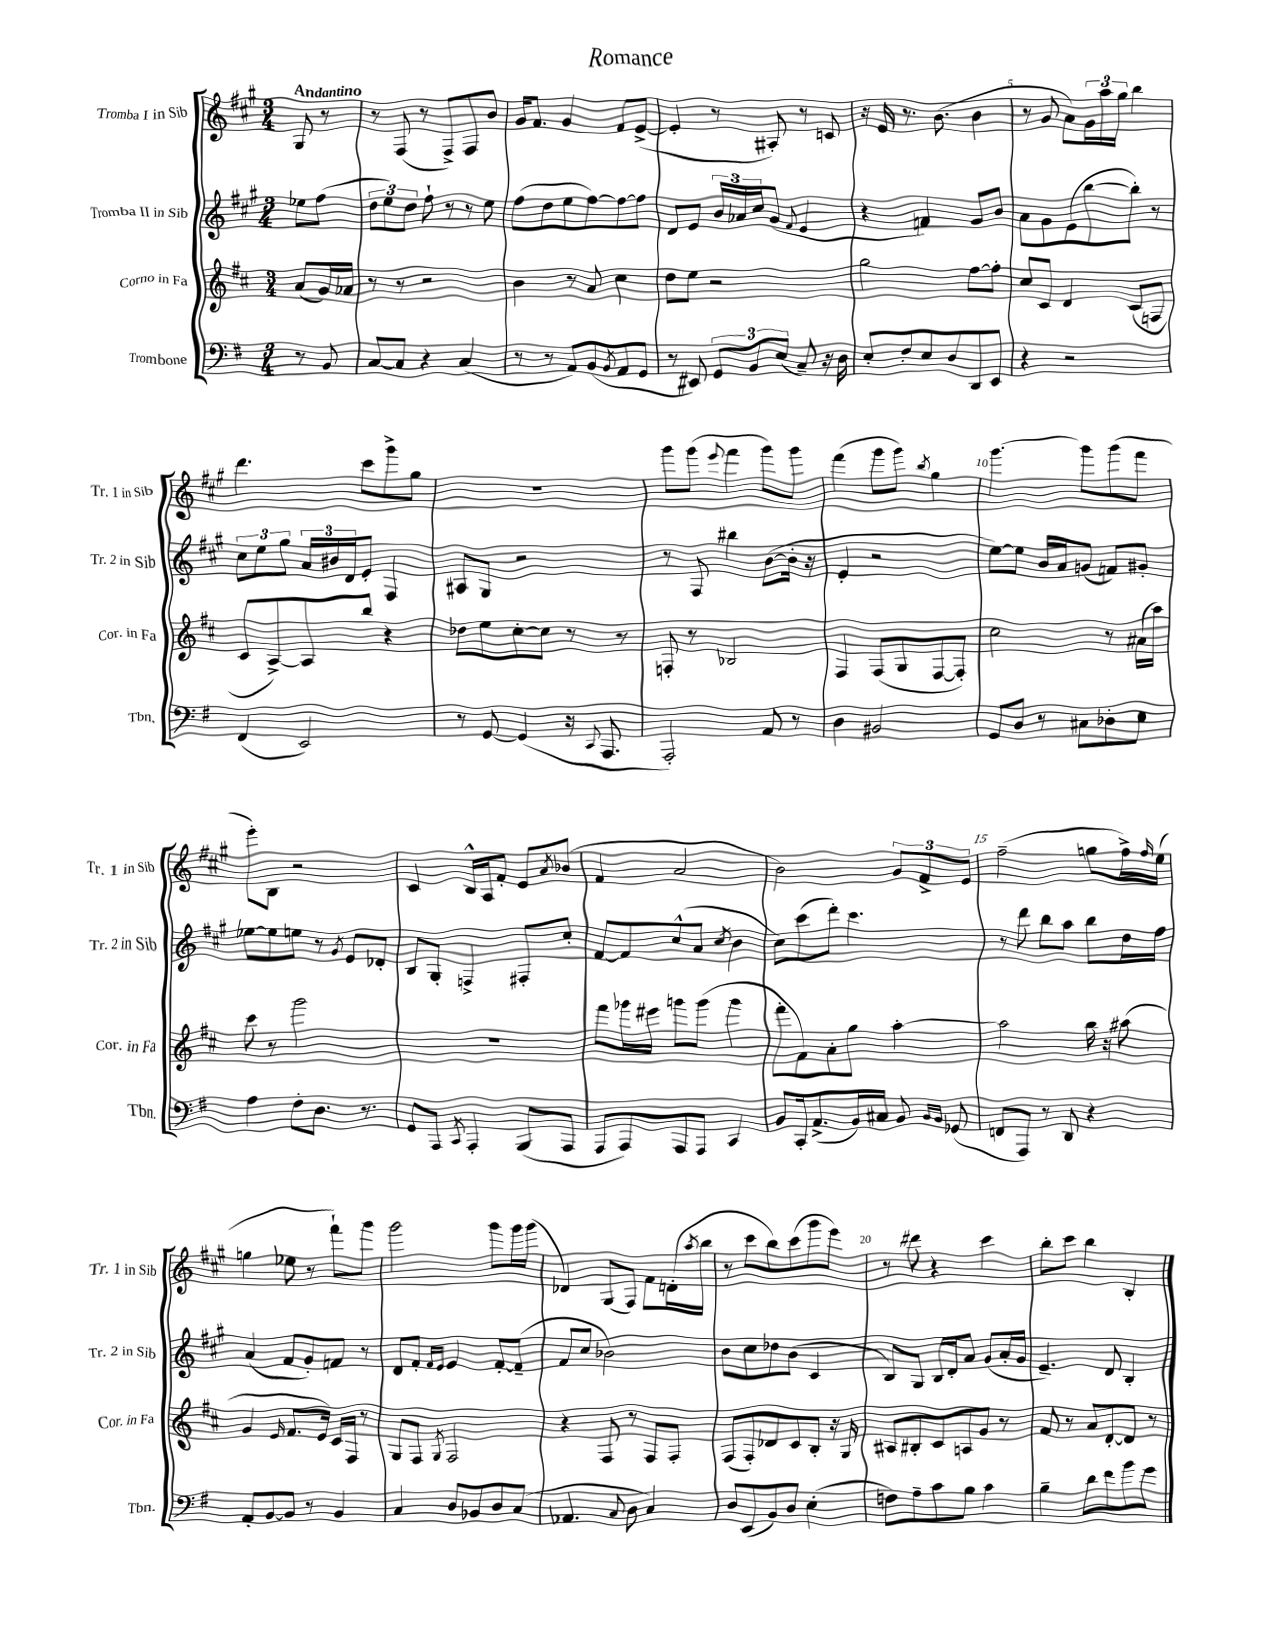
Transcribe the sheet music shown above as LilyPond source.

\header { title = "Romance" }
<<
\new StaffGroup <<
\new Staff = "s0" \with { instrumentName = "Tromba I in Sib" shortInstrumentName = "Tr. 1 in Sib" } {
    \clef treble \key a \major \numericTimeSignature \time 3/4 \partial 4 \tempo "Andantino"
    gis8 r8 |
    r8 fis8( r8 fis8->) fis8 b'8 |
    gis'16 fis'8. gis'4 fis'8 e'8~->( |
    e'4-. r8 ais8-.) r8 c'8 |
    r16 e'16 r8. b'8.( b'4 |
    r8 gis'8 a'8) \tuplet 3/2 { gis'16 a''16 gis''16 } b''4 |
    d'''4. cis'''8 gis'''8-> gis''8 |
    R2. |
    gis'''8 gis'''8( \appoggiatura { e'''8 } fis'''4 gis'''8) gis'''8 |
    fis'''4( gis'''8 gis'''8) \acciaccatura { b''8 } gis''4 |
    gis'''4.~ gis'''8 gis'''8( fis'''8 |
    e'''8-.) b8 r2 |
    cis'4 b16-^ a16 fis'8-. e'8 \acciaccatura { a'8 } bes'8( |
    fis'4 a'2 |
    b'2) \tuplet 3/2 { gis'8 fis'8-> e'8 } |
    fis''2--( g''8 fis''16->) \grace { fis''16 } e''16( |
    g''4 ees''8 r8 fis'''8-!) gis'''8 |
    gis'''2 gis'''8 gis'''16 gis'''16( |
    des'4) gis8( fis8) fis'8 d'16-.( \acciaccatura { a''8 } b''16 |
    r8 cis'''8 b''8) cis'''8( gis'''8 e'''8) |
    r8 dis'''8 r4 cis'''4 |
    b''8-. cis'''8 b''4 b4-. \bar "|." |
}
\new Staff = "s1" \with { instrumentName = "Tromba II in Sib" shortInstrumentName = "Tr. 2 in Sib" } {
    \clef treble \key a \major \numericTimeSignature \time 3/4 \partial 4
    ees''8 fis''8( |
    \tuplet 3/2 { d''8 e''8) d''8 } fis''8-! r8 r8 e''8 |
    fis''8( d''8 e''8 fis''8~) fis''8~ fis''8 |
    d'8 e'8 \tuplet 3/2 { b'16 aes'16 cis''16 } gis'8( \appoggiatura { fis'8 } e'4 |
    r4 f'4) gis'8 b'8 |
    a'8 gis'8 e'8( b''8~ b''8-.) r8 |
    \tuplet 3/2 { cis''8 e''8 gis''8 } \tuplet 3/2 { a'16 bis'16 d'16 } e'8-. fis4 |
    ais8 gis8 r2 |
    r8 fis8 bis''4 b'8~( b'16-. r16 |
    e'4-. r2 |
    e''8~) e''8 b'16 a'16 g'8( f'8) gis'8-. |
    ees''8~ ees''8 e''8 r8 \acciaccatura { gis'8 } e'8 des'8-. |
    b8 gis8-. f4-> fis8-. cis''8-. |
    fis'8~ fis'8 cis''8-^( a'8 \acciaccatura { cis''8 } b'4 |
    cis''8) cis'''8( d'''8-.) cis'''4. |
    r8 d'''8 b''8 a''8 b''8 d''16 fis''16 |
    a'4( fis'8 gis'8-.) f'8 r8 |
    d'8 fis'8-. \grace { fis'16 e'16 } e'4 fis'8~-. fis'8--( |
    fis'8 cis''8 bes'2) |
    b'8 cis''8 des''8 b'8( cis'4 |
    b8) gis8 b16 d'16-. a'8 gis'8( a'16-. gis'16 |
    e'4.--) d'8 b4-. \bar "|." |
}
\new Staff = "s2" \with { instrumentName = "Corno in Fa" shortInstrumentName = "Cor. in Fa" } {
    \clef treble \key d \major \numericTimeSignature \time 3/4 \partial 4
    a'8( g'16) aes'16 |
    r8 r8 r2 |
    b'4 r8 a'8 cis''4 |
    d''8 e''8 r2 |
    g''2 fis''8~ fis''8-. |
    cis''8 cis'8 d'4 cis'8( f8 |
    cis'8 a8~->) a8 b''8 r4 |
    des''8 e''8 cis''8~-. cis''8 r8 r8 |
    f8-. r8 bes2 |
    fis4 fis8( g8 fis8~ fis8-.) |
    cis''2 r8 ais'16( a''16) |
    cis'''8 r8 g'''2 |
    R2. |
    fis'''8 ges'''16 eis'''16 g'''8 g'''8( g'''4 |
    fis'''8-. fis'8) a'8-. g''8 a''4~-. |
    a''2 b''16 r16 ais''8( |
    g'4 \grace { e'16 } fis'8. e'16) cis'16 fis16 r8 |
    g8 fis8 \acciaccatura { g8 } fis2 |
    r4 fis8 r8 fis8 fis8-. |
    fis8( fis8-.) des'8 cis'8 b8-. r16 g16 |
    ais8 bis8-. cis'8 a8 g'8 r8 |
    fis'8 r8 a'8 d'8~-. d'8 r8 \bar "|." |
}
\new Staff = "s3" \with { instrumentName = "Trombone" shortInstrumentName = "Tbn." } {
    \clef bass \key g \major \numericTimeSignature \time 3/4 \partial 4
    r8 b,8 |
    c8~ c8 r4 c4( |
    r8 r8 a,8) b,8( \acciaccatura { b,8 } a,8 g,8 |
    r8 eis,8) \tuplet 3/2 { g,8 b,8 e8( } c8--) r16 d16 |
    e8-. fis8-. e8 d8 d,8 e,8 |
    r4 r2 |
    fis,4( e,2) |
    r8 g,8~ g,4( r16 \appoggiatura { c,8 } a,,8. |
    a,,2-.) a,8 r8 |
    d4 bis,2 |
    g,8 d8 r8 cis8 des8-. e8 |
    a4 fis8-. d8. r8. |
    g,8 a,,8 \acciaccatura { c,8 } a,,4-. b,,8( a,,8 |
    a,,8 a,,8) a,,8 a,,8 c,4 |
    b,8 c,16-. a,8.->( b,16) cis16 b,8 \grace { b,16 b,16 } ges,8( |
    f,8 a,,8) r8 d,8 r4 |
    a,8-. b,8~ b,8 r8 b,4 |
    c4 d8 bes,8 d8 c8( |
    aes,4. \appoggiatura { c8 } d8 c4) |
    d8 e,8( b,8) d8 e4-.( |
    f8) a8-- c'8 b8 c'4 |
    b4-- d'8 fis'8 b'8 g'8 \bar "|." |
}
>>
>>
\layout { \context { \Score \override BarNumber.break-visibility = ##(#f #t #t) barNumberVisibility = #(every-nth-bar-number-visible 5) } }
